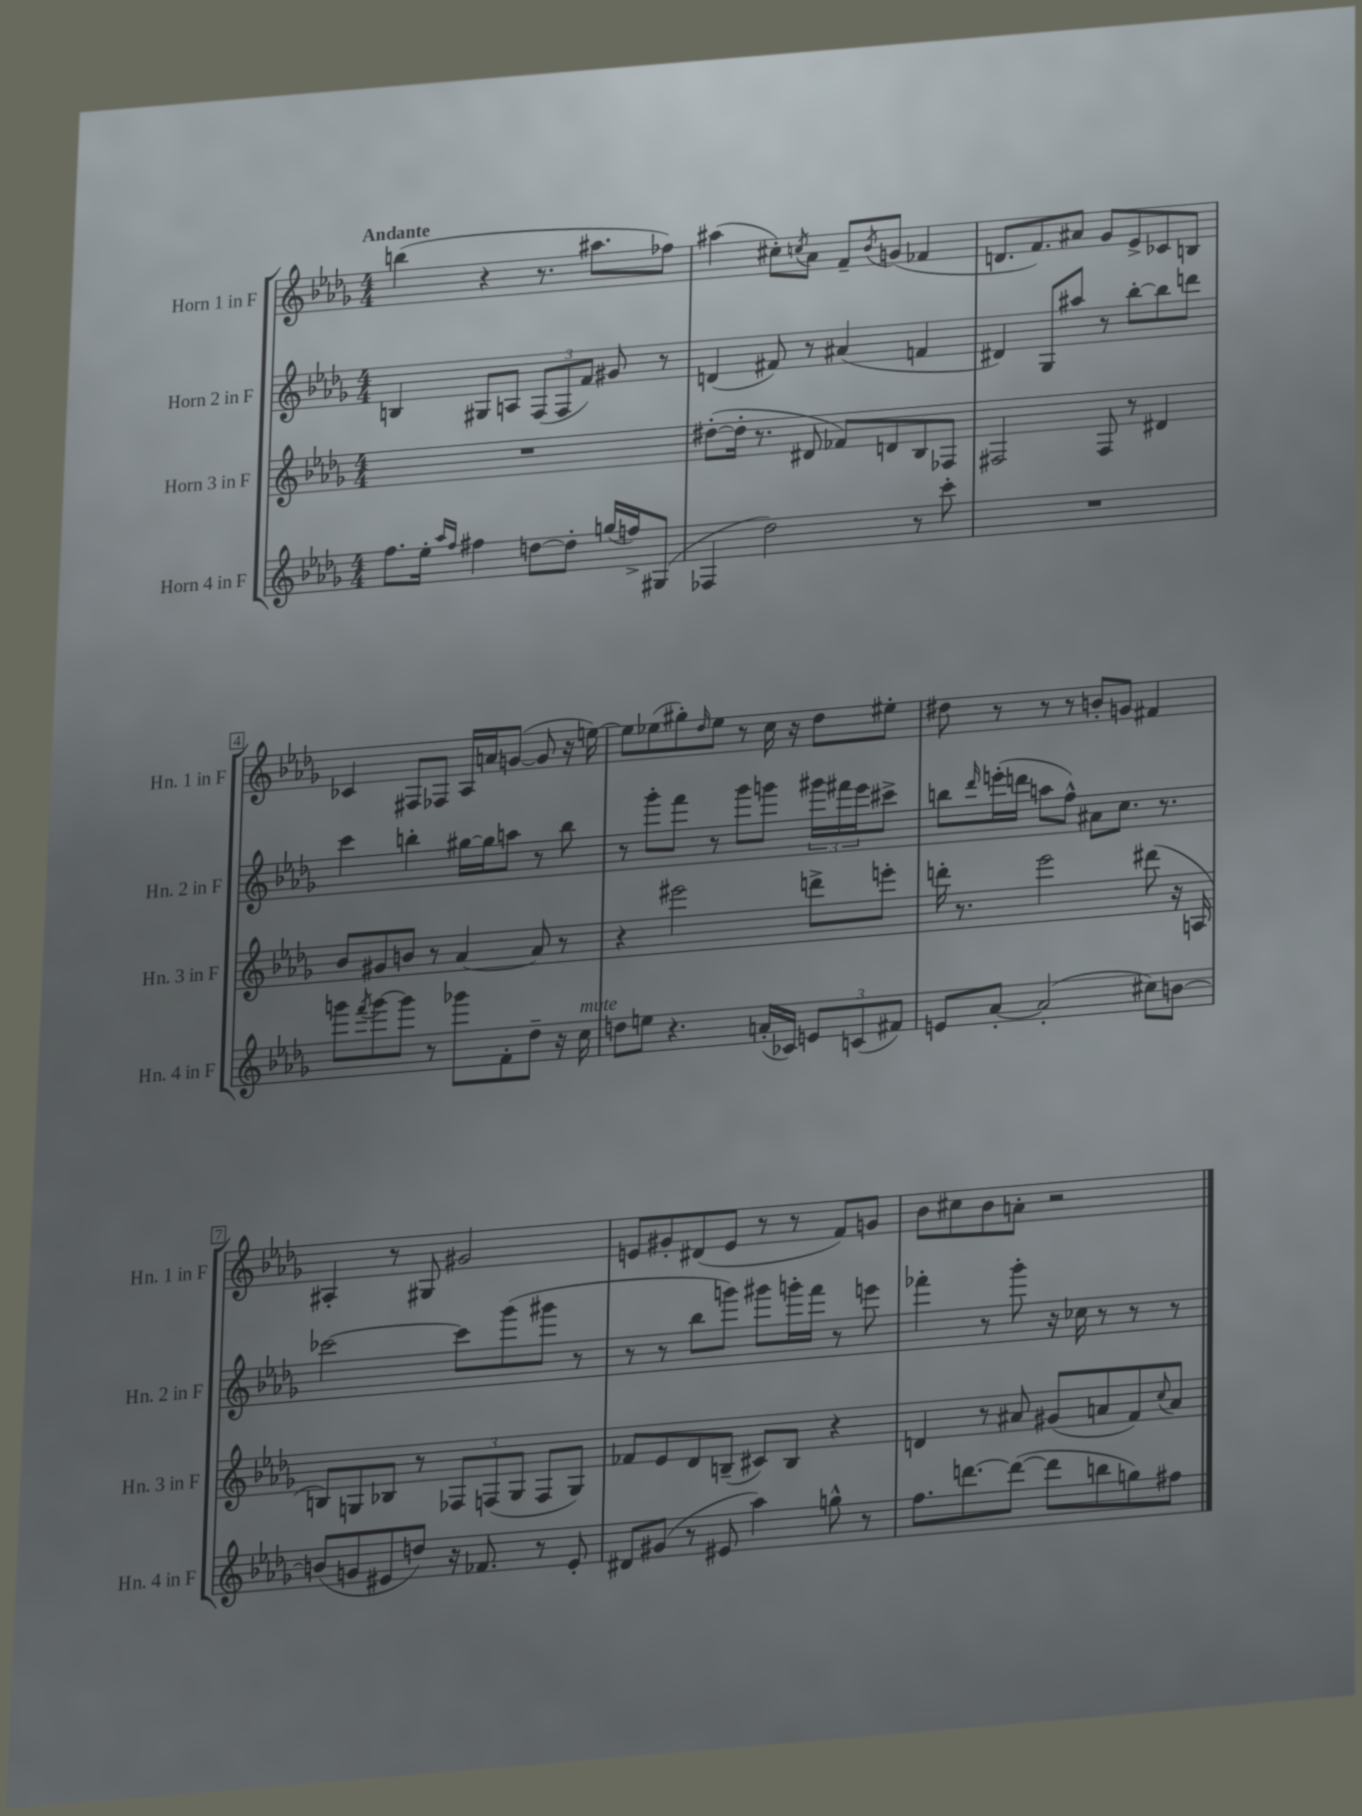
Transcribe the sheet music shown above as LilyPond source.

<<
\new StaffGroup <<
\new Staff = "s0" \with { instrumentName = "Horn 1 in F" shortInstrumentName = "Hn. 1 in F" } {
    \clef treble \key des \major \numericTimeSignature \time 4/4 \tempo "Andante"
    b''4( r4 r8. ais''8. fes''8) |
    ais''4( cis''8-.) \acciaccatura { c''8 } aes'8 f'8-- \acciaccatura { bes'8 } g'8( fes'4 |
    d'8. f'8.) ais'8 ges'8 ees'8-> ces'8 b8 |
    ces'4 fis8 fes8 aes16 a'16 g'8~( g'8 r16 e''16~) |
    e''8 ees''8( gis''8-.) \grace { des''16 } ees''8 r8 c''16 r16 des''8 eis''8-. |
    dis''8 r8 r8 r8 b'8-. g'8 fis'4 |
    ais4-. r8 gis8 gis'2 |
    e'8 gis'8-. dis'8( e'8 r8 r8 f'8) g'8 |
    bes'8 cis''8 bes'8 a'8-. r2 \bar "|." |
}
\new Staff = "s1" \with { instrumentName = "Horn 2 in F" shortInstrumentName = "Hn. 2 in F" } {
    \clef treble \key des \major \numericTimeSignature \time 4/4
    b4 gis8 a8 \tuplet 3/2 { f8( f8 f'8) } gis'8 r8 |
    d'4( fis'8) r8 ais'4( f'4 |
    dis'4) ges8 ais''8 r8 bes''8~-. bes''8 d'''8 |
    c'''4 b''4-. gis''16~ gis''16 a''8 r8 b''8 |
    r8 ges'''8-. f'''8 r8 ges'''8 g'''8 \tuplet 3/2 { gis'''16 fis'''16 ees'''16 } cis'''8-> |
    b''8 \grace { des'''16 } e'''16-.( d'''16 a''8 f''8-^) ais'8 c''8. r8. |
    ces'''2~ ces'''8 ges'''8( gis'''8 r8 |
    r8 r8 bes''8 g'''8) gis'''8 g'''16-. f'''16 r8 e'''8 |
    fes'''4-. r8 ges'''8-. r16 ces''16 r8 r8 r8 \bar "|." |
}
\new Staff = "s2" \with { instrumentName = "Horn 3 in F" shortInstrumentName = "Hn. 3 in F" } {
    \clef treble \key des \major \numericTimeSignature \time 4/4
    R1 |
    dis''8~-.( dis''16-. r8. dis'8 fes'8) d'8 bes8 fes8 |
    fis2 fis8 r8 dis'4 |
    bes'8 gis'8 b'8 r8 aes'4~ aes'8 r8 |
    r4 eis'''2 d'''8-> e'''8-. |
    d'''16-. r8. ees'''2 dis'''8( r16 a16 |
    b8) g8 bes8 r8 \tuplet 3/2 { fes8 f8( g8 } f8 g8) |
    fes'8 ees'8 des'8 b8--( cis'8) b8 r4 |
    d'4 r8 ais'8 gis'8( a'8 f'8) \appoggiatura { c''8 } a'8 \bar "|." |
}
\new Staff = "s3" \with { instrumentName = "Horn 4 in F" shortInstrumentName = "Hn. 4 in F" } {
    \clef treble \key des \major \numericTimeSignature \time 4/4
    f''8. ees''16-. \grace { aes''16 f''16 } fis''4 d''8~ d''8-. g''16( f''16->) gis8( |
    fes4 des''2) r8 c'''8-. |
    R1 |
    g'''8 \acciaccatura { f'''8 } g'''8~ g'''8 r8 ges'''8 f'8-. des''8-- r16 c''16^\markup { \italic "mute" } |
    d''8 e''8 r4. a'16-.( ces'16) \tuplet 3/2 { e'8 c'8( fis'8) } |
    e'8 aes'8~-. aes'2-.( cis''8) b'8~ |
    b'8( g'8 eis'8 d''8) r16 fes'8. r8 eis'8-. |
    dis'8 gis'8( r8 eis'8 aes''4) g''8-^ r8 |
    f''8. d'''8.~ d'''8~( d'''8 b''8 g''8) fis''8 \bar "|." |
}
>>
>>
\layout { \context { \Score \override BarNumber.stencil = #(make-stencil-boxer 0.1 0.3 ly:text-interface::print) } }
